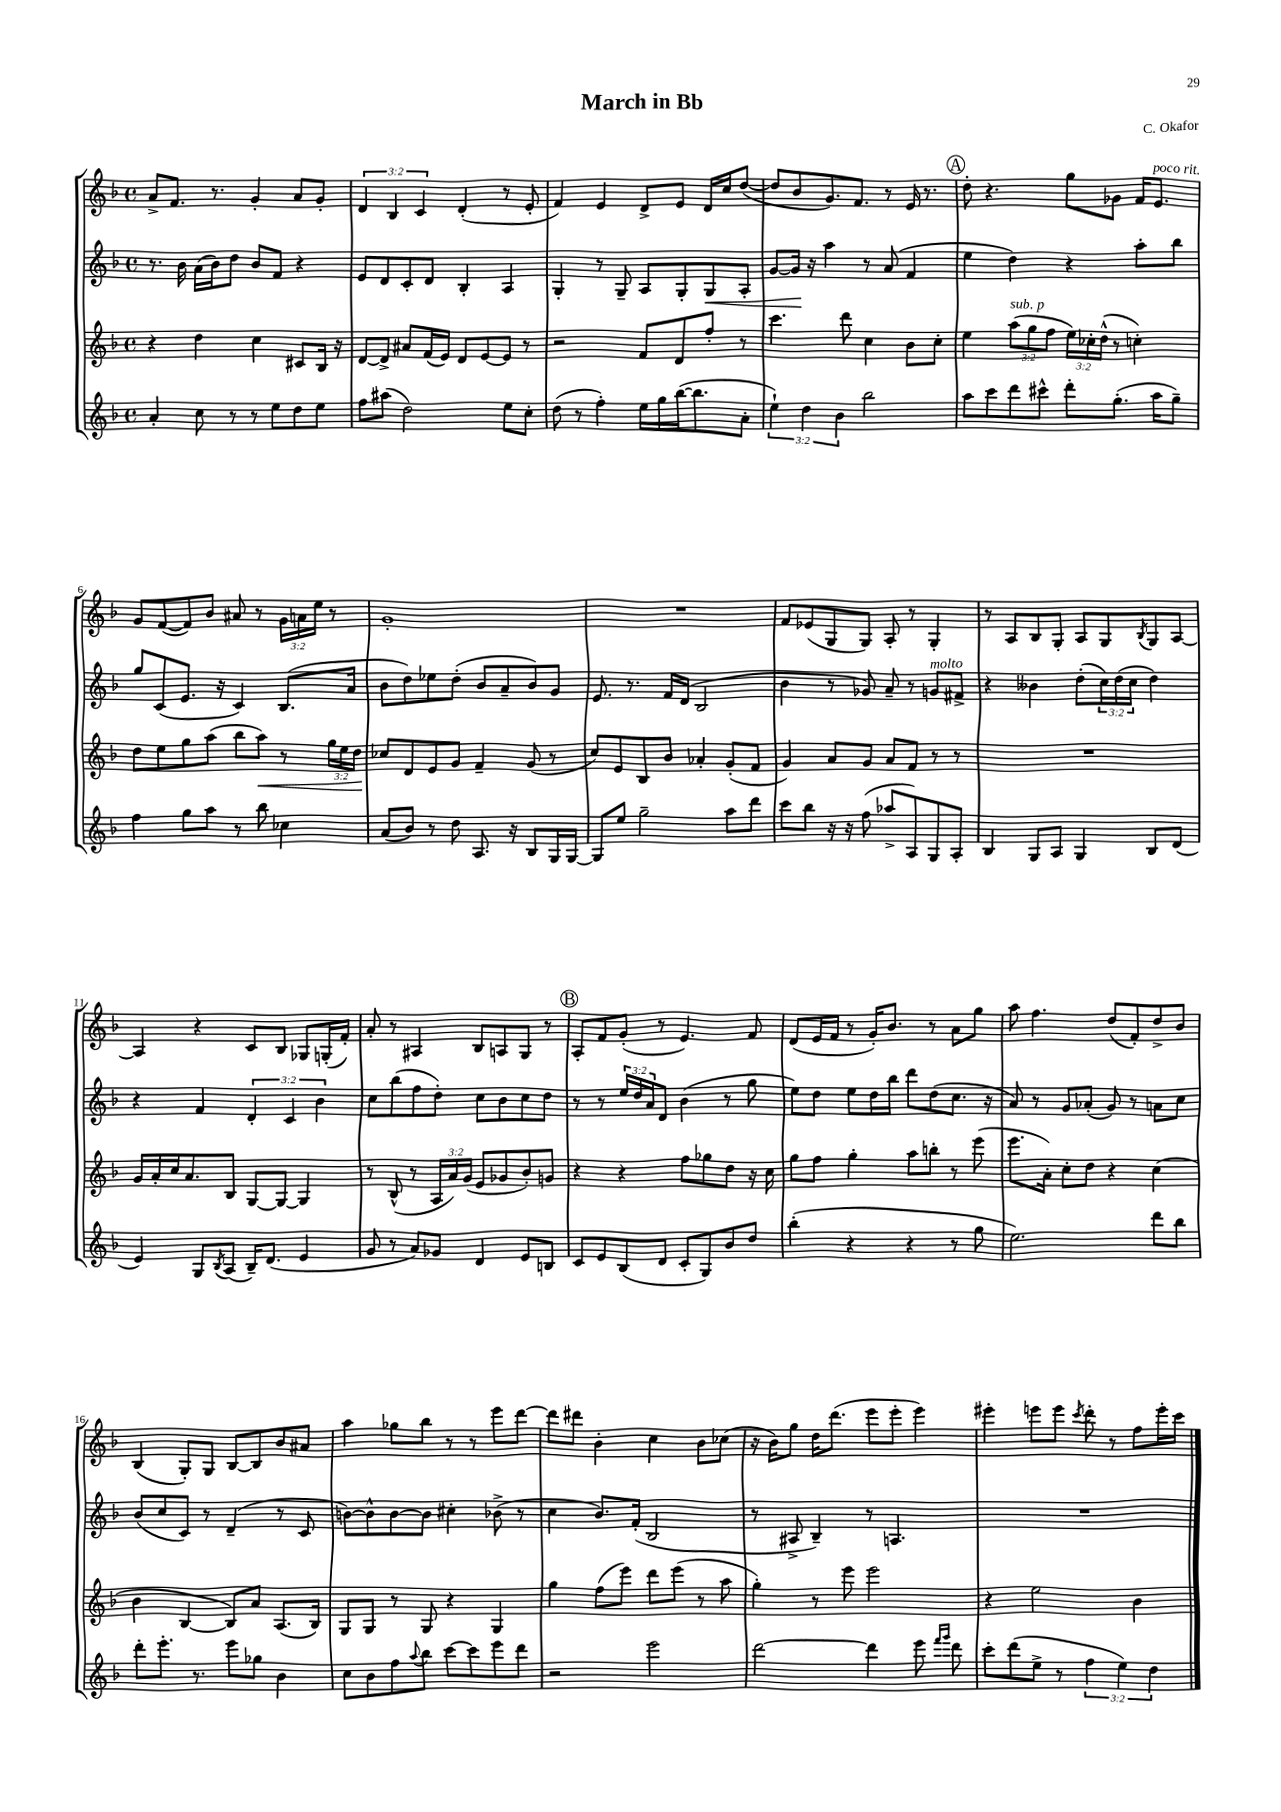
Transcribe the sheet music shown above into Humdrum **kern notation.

**kern	**kern	**dynam	**kern	**dynam	**kern
*part4	*part3	*part3	*part2	*part2	*part1
*staff4	*staff3	*staff3	*staff2	*staff2	*staff1
*clefG2	*clefG2	*	*clefG2	*	*clefG2
*k[b-]	*k[b-]	*	*k[b-]	*	*k[b-]
*M4/4	*M4/4	*	*M4/4	*	*M4/4
*met(c)	*met(c)	*	*met(c)	*	*met(c)
=1	=1	=1	=1	=1	=1
4a'/	4r	.	8.r	.	8a^/L
.	.	.	.	.	8.f/J
.	.	.	16b-\	.	.
8cc\	4dd\	.	(16a\LL	.	.
.	.	.	16b-\J)	.	8.r
8r	.	.	8dd\J	.	.
8r	4cc\	.	8b-/L	.	4g'/
8ee\L	.	.	8f/J	.	.
8dd\	8c#X/L	.	4r	.	8a/L
8ee\J	16B-/Jk	.	.	.	8g'/J
.	16r	.	.	.	.
=2	=2	=2	=2	=2	=2
8ff\L	[8d/L	.	8e/L	.	6d/
(8aa#X\J	8d^/J]	.	8d/	.	.
.	.	.	.	.	6B-/
2dd\)	8a#X/L	.	8c'/	.	.
.	.	.	.	.	6c/
.	(16f/L	.	8d/J	.	.
.	16e/JJ)	.	.	.	.
.	8d/L	.	4B-'/	.	(4d'/
.	[8e/	.	.	.	.
8ee\L	8e/J]	.	4A/	.	8r
8cc'\J	8r	.	.	.	8e'/
=3	=3	=3	=3	=3	=3
(8dd\	2r	.	4G'/	.	4f/)
8r	.	.	.	.	.
4ff'\)	.	.	8r	.	4e/
.	.	.	8G~/	.	.
16ee\LL	8f/L	.	8A/L	.	8d^/L
16gg\	.	.	.	.	.
([16bb-\J	8d/	.	8G'/	.	8e/J
8.bb-\]	.	.	.	.	.
!	!	!	!	!LO:HP:b	!
.	8ff'/J	.	8G/	<	16d/LL
.	.	.	.	.	16cc/J
8a'\J	8r	.	8A'/J	.	([8dd/J
=4	=4	=4	=4	=4	=4
6ee`\)	4.ccc\	.	[8g/L	.	8dd/L]
.	.	.	16g/Jk]	.	8b-/
6dd\	.	.	.	.	.
.	.	.	16r	[	.
.	.	.	4aa\	.	8.g/)
6b-\	.	.	.	.	.
.	8ddd\	.	.	.	.
.	.	.	.	.	8.f/J
2bb-\	4cc\	.	8r	.	.
.	.	.	(8a/	.	8r
.	8b-\L	.	4f/	.	16e/
.	.	.	.	.	8.r
.	8cc'\J	.	.	.	.
!!LO:REH:place=s1:t=A
=5	=5	=5	=5	=5	=5
8aa\L	4ee\	.	4ee\	.	8dd'\
8ccc\	.	.	.	.	4.r
!	!LO:TX:a:i:t=sub. p	!	!	!	!
8ddd\	(12aa\L	.	4dd\)	.	.
.	12gg\	.	.	.	.
8ccc#X^^\J	.	.	.	.	.
.	12ff\J	.	.	.	.
8ddd'\L	24ee\LL)	.	4r	.	8gg\L
.	24cc-X'\	.	.	.	.
.	(24dd^^\JJ	.	.	.	.
(8.gg'\J	8r	.	.	.	8g-X\J
.	4ccn'\)	.	8aa'\L	.	16f/KL
!	!	!	!	!	!LO:TX:a:i:t=poco rit.
16aa\KL	.	.	.	.	8.e/J
8gg~\J)	.	.	8bb-\J	.	.
!!LO:LB:g=z
=6	=6	=6	=6	=6	=6
4ff\	8dd\L	.	8gg/L	.	8g/L
.	8ee\	.	(8c/	.	([8f/
8gg\L	8gg\	.	8.e/J	.	8f/])
8aa\J	(8aa\J	.	.	.	8b-/J
.	.	.	16r	.	.
8r	8bb-\L	.	4c/)	.	8a#X/
!	!	!LO:HP:b	!	!	!
8bb-\	8aa\J)	<	.	.	8r
4cc-X\	8r	.	(8.B-/L	.	24g\LL
.	.	.	.	.	24an\
.	.	.	.	.	24ee\JJ
.	24gg\LL	.	.	.	8r
.	24ee\	.	.	.	.
.	.	.	16a/Jk	.	.
.	24dd\JJ	.	.	.	.
.	.	[	.	.	.
=7	=7	=7	=7	=7	=7
(8a/L	8cc-X/L	.	8b-\L	.	1g'
8b-/J)	8d/	.	8dd\)	.	.
8r	8e/	.	8ee-X\	.	.
8dd\	8g/J	.	(8dd'\J	.	.
8.A/	4f~/	.	8b-/L	.	.
.	.	.	8a~/	.	.
16r	.	.	.	.	.
8B-/L	(8g/	.	8b-/)	.	.
16G/L	8r	.	8g/J	.	.
[16G/JJ	.	.	.	.	.
=8	=8	=8	=8	=8	=8
8G/L]	8cc/L)	.	8.e/	.	1r
8ee/J	8e/	.	.	.	.
.	.	.	8.r	.	.
2gg~\	8B-/	.	.	.	.
.	8b-/J	.	16f/LL	.	.
.	.	.	(16d/JJ	.	.
.	4a-X'/	.	2B-/	.	.
8aa\L	(8g'/L	.	.	.	.
8ddd\J	8f/J	.	.	.	.
=9	=9	=9	=9	=9	=9
8ccc\L	4g/)	.	4b-\	.	8f/L
8bb-\J	.	.	.	.	(8e-X/
16r	8a/L	.	8r	.	8G/
16r	.	.	.	.	.
(8ff\	8g/J	.	8g-X/)	.	8G/J)
8aa-X^/L	8a/L	.	8a~/	.	8A'/
8A/)	8f/J	.	8r	.	8r
!	!	!	!LO:TX:a:i:t=molto	!	!
8G/	8r	.	8gn/L	.	4G'/
8A'/J	8r	.	8f#X^/J	.	.
=10	=10	=10	=10	=10	=10
4B-/	1r	.	4r	.	8r
.	.	.	.	.	8A/L
8G/L	.	.	4b--X\	.	8B-/
8A/J	.	.	.	.	8G'/J
4G/	.	.	(8dd'\L	.	8A/L
.	.	.	24cc\L)	.	8G/
.	.	.	(24dd\	.	.
.	.	.	24cc\JJ	.	.
.	.	.	.	.	8qB-/
8B-/L	.	.	4dd\)	.	8G/
(8d/J	.	.	.	.	[8A/J
!!LO:LB:g=z
=11	=11	=11	=11	=11	=11
4e/)	16g/LL	.	4r	.	4A/]
.	16a'/	.	.	.	.
.	16cc/J	.	.	.	.
.	8.a/	.	.	.	.
8G/L	.	.	4f/	.	4r
8qB-/	.	.	.	.	.
(8A/J	8B-/J	.	.	.	.
16B-~/KL)	[8G/L	.	6d'/	.	8c/L
(8.d/J	.	.	.	.	.
.	8G/J_	.	.	.	8B-/J
.	.	.	6c/	.	.
4e/	4G/]	.	.	.	8G-X/L
.	.	.	6b-\	.	.
.	.	.	.	.	(16Gn'/L
.	.	.	.	.	16f'/JJ)
=12	=12	=12	=12	=12	=12
8g/	8r	.	8cc\L	.	8a'/
8r	(8B-^^/	.	(8bb-\	.	8r
8a/L)	8r	.	8ff\	.	4A#X/
8g-X/J	24A/LL	.	8dd'\J)	.	.
.	24a/)	.	.	.	.
.	(24g/JJ	.	.	.	.
4d/	8e/L	.	8cc\L	.	8B-/L
.	8g-X/	.	8b-\	.	8An/
8e/L	8b-'/)	.	8cc\	.	8G/J
8Bn/J	8gn/J	.	8dd\J	.	8r
!!LO:REH:place=s1:t=B
=13	=13	=13	=13	=13	=13
8c/L	4r	.	8r	.	8A'/L
8e/	.	.	8r	.	8f/
(8B-/	4r	.	24ee/LL	.	(8g'/J
.	.	.	24dd/	.	.
.	.	.	24a/J	.	.
8d/J	.	.	8d/J	.	8r
8c'/L	8ff\L	.	(4b-\	.	4.e/)
8G/)	8gg-X\	.	.	.	.
8b-/	8dd\J	.	8r	.	.
8dd/J	16r	.	8gg\	.	8f/
.	16cc\	.	.	.	.
=14	=14	=14	=14	=14	=14
(4bb-'\	8gg\L	.	8ee\L)	.	(8d/L
.	8ff\J	.	8dd\J	.	16e/L
.	.	.	.	.	16f/JJ
4r	4gg'\	.	8ee\L	.	8r
.	.	.	16dd\L	.	16g'/KL)
.	.	.	16bb-\JJ	.	8.b-/J
4r	8aa\L	.	8ddd\L	.	.
.	8bbn'\J	.	(8dd\	.	8r
8r	8r	.	8.cc\J	.	8a\L
8gg\	(8eee\	.	.	.	8gg\J
.	.	.	16r	.	.
=15	=15	=15	=15	=15	=15
2.ee\)	8.eee\L	.	8a/)	.	8aa\
.	.	.	8r	.	4.ff\
.	16a'\Jk)	.	.	.	.
.	8cc'\L	.	8g/L	.	.
.	8dd\J	.	(8a-X'/J	.	.
.	4r	.	8g/)	.	(8dd/L
.	.	.	8r	.	8f'/)
8ddd\L	(4cc\	.	8an\L	.	8dd^/
8bb-\J	.	.	8cc\J	.	8b-/J
!!LO:LB:g=z
=16	=16	=16	=16	=16	=16
8ddd'\L	4b-\	.	(8b-/L	.	(4B-/
8.eee'\J	.	.	8cc/	.	.
.	[4B-/	.	8c/J)	.	8G'/L)
8.r	.	.	.	.	.
.	.	.	8r	.	8G/J
8eee\L	8B-/L])	.	(4d~/	.	[8B-/L
8gg-X\J	8a/J	.	.	.	8B-/]
4b-\	(8.A/L	.	8r	.	8b-/
.	.	.	8c/	.	8a#X/J
.	16B-/Jk)	.	.	.	.
=17	=17	=17	=17	=17	=17
8cc\L	8G/L	.	[8bn\L)	.	4aa\
8b-\	8G/J	.	8b^^\]	.	.
8ff\	8r	.	[8b\	.	8gg-X\L
8qqaa/	.	.	.	.	.
8bb-\J	8G/	.	8b\J]	.	8bb-\J
[8ccc\L	4r	.	4cc#X'\	.	8r
8ccc\]	.	.	.	.	8r
8eee\	4G/	.	(8b-X^\	.	8eee\L
8ddd\J	.	.	8r	.	[8ddd\J
=18	=18	=18	=18	=18	=18
2r	4gg\	.	4cc\	.	8ddd\L]
.	.	.	.	.	8ddd#X\J
.	(8ff\L	.	8.b-/L)	.	4b-'\
.	8eee\J)	.	.	.	.
.	.	.	(16f'/Jk	.	.
2eee\	8ddd\L	.	2B-/	.	4cc\
.	(8eee\J	.	.	.	.
.	8r	.	.	.	8b-\L
.	8aa\	.	.	.	(8cc-X\J
=19	=19	=19	=19	=19	=19
[2ddd\	4gg'\)	.	8r	.	16r
.	.	.	.	.	16b-\KL)
.	.	.	8A#X^/	.	8gg\J
.	8r	.	4B-~/)	.	16dd\KL
.	.	.	.	.	(8.ddd\J
.	8eee\	.	.	.	.
4ddd\]	2eee\	.	8r	.	8eee\L
.	.	.	4.An/	.	8eee'\J
8eee\	.	.	.	.	4eee\)
16qqfff/LL	.	.	.	.	.
16qqggg/JJ	.	.	.	.	.
8ddd\	.	.	.	.	.
=20	=20	=20	=20	=20	=20
8ccc'\L	4r	.	1r	.	4eee#X'\
(8ddd\	.	.	.	.	.
8ee^\J	2ee\	.	.	.	8eeen\L
8r	.	.	.	.	8eee\J
.	.	.	.	.	8qccc/
6ff\	.	.	.	.	8ddd'\
.	.	.	.	.	8r
6ee\)	.	.	.	.	.
.	4b-\	.	.	.	8ff\L
6dd\	.	.	.	.	.
.	.	.	.	.	16eee'\L
.	.	.	.	.	16ccc\JJ
==	==	==	==	==	==
*-	*-	*-	*-	*-	*-
